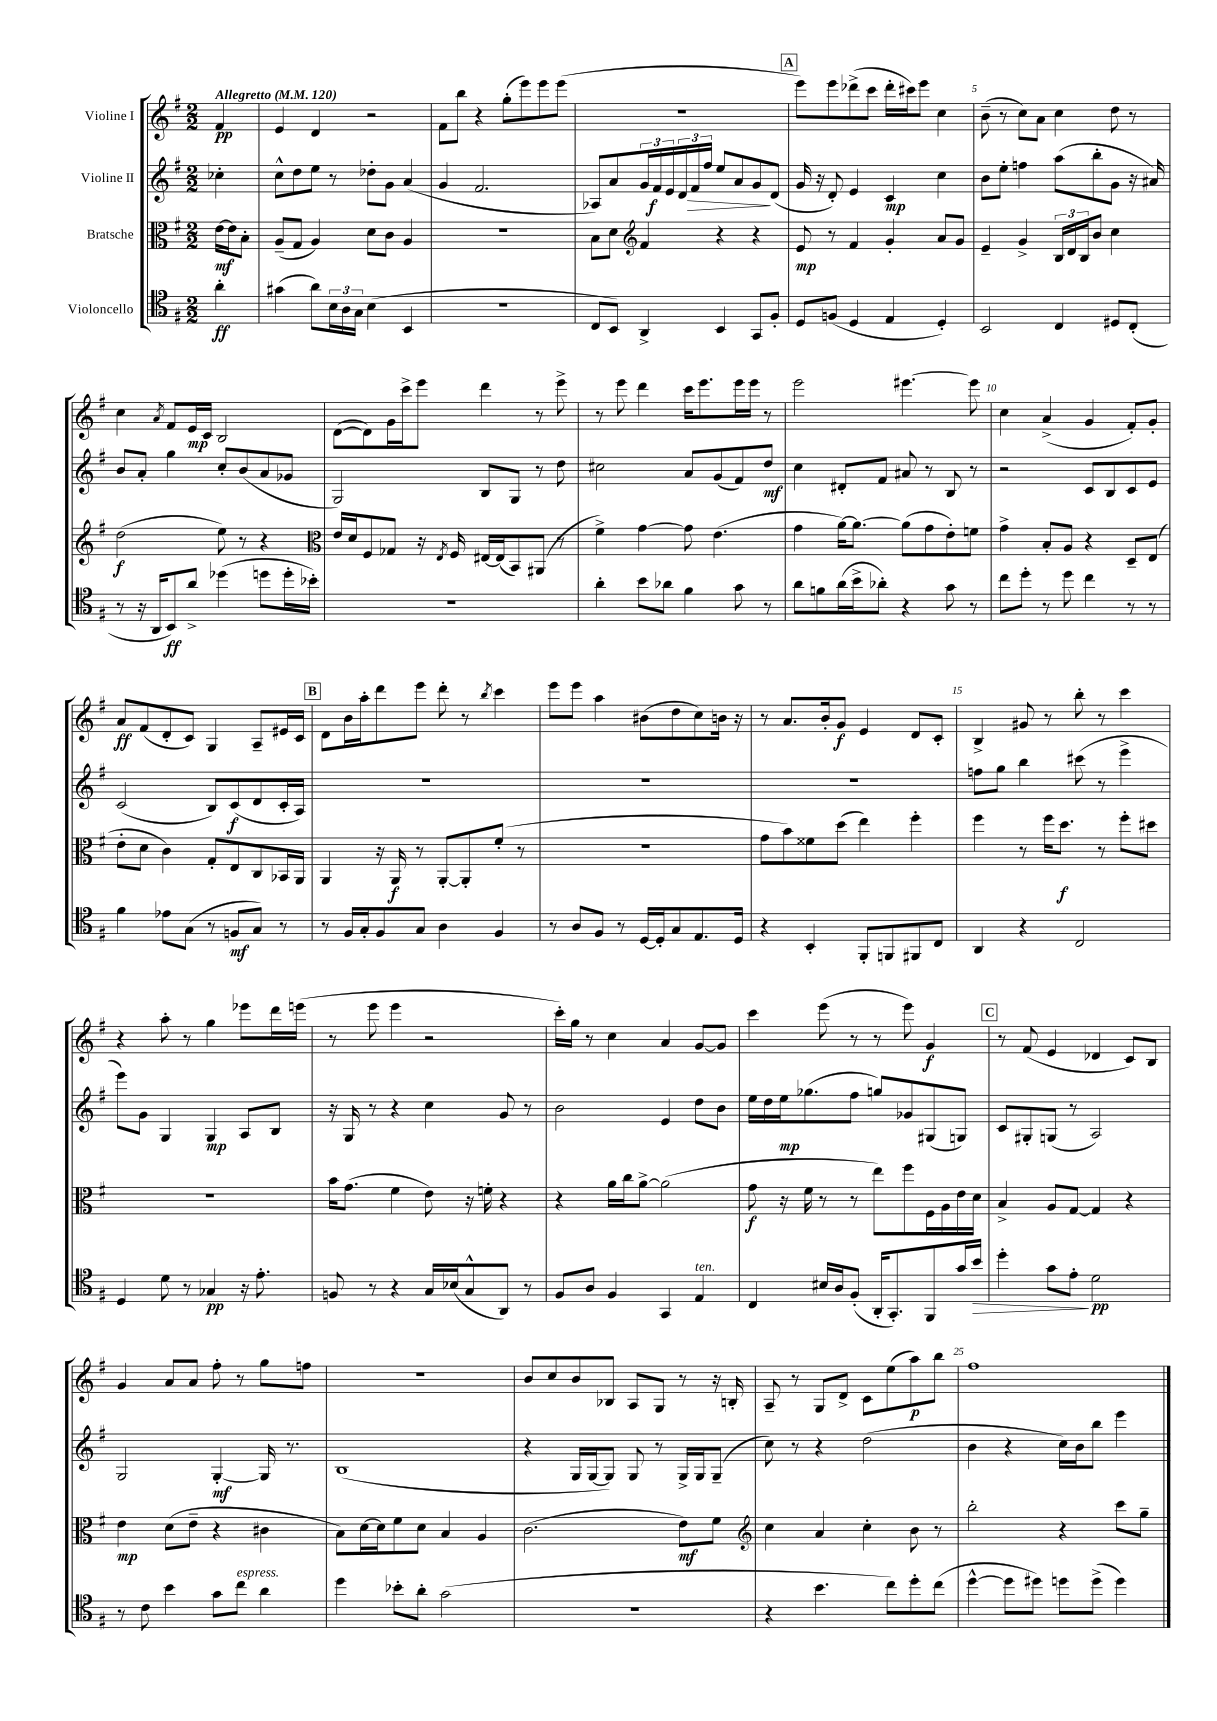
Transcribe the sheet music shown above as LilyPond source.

<<
\new StaffGroup <<
\new Staff = "s0" \with { instrumentName = "Violine I" } {
    \clef treble \key g \major \numericTimeSignature \time 2/2 \partial 4 \tempo "Allegretto" 4 = 120
    fis'4\pp |
    e'4 d'4 r2 |
    fis'8 b''8 r4 g''8-.( e'''8) e'''8 e'''8( |
    R1 |
    \mark \markup { \box "A" } e'''8) e'''8 des'''8->( c'''8 des'''16-. cis'''16) e'''8 c''4 |
    b'8--( r8 c''8) a'8 c''4 d''8 r8 |
    c''4 \acciaccatura { a'8 } fis'8 e'16\mp c'16 b2 |
    d'8~( d'8) g'16 c'''16-> e'''8 d'''4 r8 e'''8-> |
    r8 e'''8 d'''4 c'''16 e'''8. e'''16 e'''16 r8 |
    e'''2 eis'''4.~ eis'''8 |
    c''4 a'4->( g'4 fis'8-.) g'8-. |
    a'8\ff fis'8( d'8-. c'8) g4 a8-- eis'16 c'16 |
    \mark \markup { \box "B" } d'8 b'16 a''16-. d'''8 e'''8 d'''8-. r8 \acciaccatura { b''8 } c'''4 |
    e'''8 e'''8 a''4 bis'8( d''8 c''8) b'16 r16 |
    r8 a'8. b'16-. g'8\f e'4 d'8 c'8-. |
    b4-> gis'8 r8 b''8-. r8 c'''4 |
    r4 a''8-. r8 g''4 ees'''8 d'''16 e'''16( |
    r8 e'''8 e'''4 r2 |
    c'''16-.) g''16 r8 c''4 a'4 g'8~ g'8 |
    c'''4 e'''8( r8 r8 e'''8) g'4\f |
    \mark \markup { \box "C" } r8 fis'8( e'4 des'4 c'8) b8 |
    g'4 a'8 a'8 fis''8-. r8 g''8 f''8 |
    r1 |
    b'8 c''8 b'8 bes8 a8 g8 r8 r16 b16-. |
    a8-- r8 g8 d'8-> c'8 e''8( a''8\p) b''8 |
    fis''1 \bar "|." |
}
\new Staff = "s1" \with { instrumentName = "Violine II" } {
    \clef treble \key g \major \numericTimeSignature \time 2/2 \partial 4
    ces''4-. |
    c''8-^ d''8 e''8 r8 des''8-. g'8 a'4( |
    g'4 fis'2. |
    aes8) a'8 \tuplet 3/2 { g'16 fis'16\f e'16 } \tuplet 3/2 { d'16 fis'16\> fis''16 } e''8 a'8 g'8\! d'8( |
    \mark \markup { \box "A" } g'16 r16 d'8-.) e'4 c'4\mp c''4 |
    b'8 e''8-. f''4 a''8( b''8-. g'8 r16 ais'16) |
    b'8 a'8-. g''4 c''8-. b'8( a'8 ges'8 |
    g2) b8 g8 r8 d''8 |
    cis''2 a'8 g'8( fis'8) d''8\mf |
    c''4 dis'8-. fis'8 ais'8 r8 b8 r8 |
    r2 c'8 b8 c'8 e'8 |
    c'2( b8) c'8\f( d'8 c'16-. a16) |
    \mark \markup { \box "B" } R1 |
    R1 |
    R1 |
    f''8 g''8 b''4 cis'''8( r8 e'''4-> |
    e'''8) g'8 g4 g4\mp a8 b8 |
    r16 g16 r8 r4 c''4 g'8 r8 |
    b'2 e'4 d''8 b'8 |
    e''16 d''16 e''16\mp ges''8.( fis''8 g''8) ges'8 gis8( g8) |
    \mark \markup { \box "C" } c'8 gis8-. g8( r8 a2) |
    g2 g4~-.\mf g16 r8. |
    b1( |
    r4 g16 g16~ g8) g8 r8 g16-> g16 g8--( |
    c''8) r8 r4 d''2( |
    b'4 r4 c''16) b'16 b''8 e'''4 \bar "|." |
}
\new Staff = "s2" \with { instrumentName = "Bratsche" } {
    \clef alto \key g \major \numericTimeSignature \time 2/2 \partial 4
    e'16~\mf e'16 b8-. |
    a8--( g8 a4) d'8 c'8 a4 |
    R1 |
    b8 d'8 \clef treble fis'4 r4 r4 |
    \mark \markup { \box "A" } e'8\mp r8 fis'4 g'4-. a'8 g'8 |
    e'4-- g'4-> \tuplet 3/2 { b16 d'16 b16 } b'8 c''4 |
    d''2\f( e''8) r8 r4 |
    \clef alto e'16 d'16 fis8 ges8 r16 \acciaccatura { e8 } fis16 eis16~ eis16( b,8) ais,8( r8 |
    fis'4->) g'4~ g'8 e'4.( |
    g'4 a'16~) a'8.~ a'8( g'8 e'8-.) f'8 |
    g'4-> b8-. a8 r4 d8-- e8( |
    e'8-. d'8 c'4) g8-. e8 c8 bes,16 a,16 |
    \mark \markup { \box "B" } a,4 r16 a,16\f r8 a,8~-. a,8-. fis'8-.( r8 |
    R1 |
    g'8 b'8) fisis'8 d''8( e''4) fis''4-. |
    fis''4 r8 fis''16 d''8.\f r8 fis''8-. dis''8 |
    r1 |
    b'16 g'8.( fis'4 e'8) r16 f'16-. r4 |
    r4 a'16 c''16 a'8~-> a'2( |
    g'8\f r16 fis'16 r8 r8 e''8) fis''8 fis16 a16 e'16 d'16 |
    \mark \markup { \box "C" } b4-> a8 g8~ g4 r4 |
    e'4\mp d'8( e'8-- r4 cis'4 |
    b8) d'16~ d'16 fis'8 d'8 b4 a4 |
    c'2.( e'8\mf) fis'8 |
    \clef treble c''4 a'4 c''4-. b'8 r8 |
    b''2-. r4 c'''8 g''8-- \bar "|." |
}
\new Staff = "s3" \with { instrumentName = "Violoncello" } {
    \clef tenor \key g \major \numericTimeSignature \time 2/2 \partial 4
    a'4-.\ff |
    gis'4( a'8) \tuplet 3/2 { b16 a16 g16 } b4( b,4 |
    r1 |
    c8 b,8) a,4-> b,4 g,8 fis8-. |
    \mark \markup { \box "A" } d8 f8( d4 e4 d4-.) |
    b,2 c4 dis8 c8-.( |
    r8 r16 a,16 b,8\ff) a'8-> des''4( d''8 d''16-. bes'16-.) |
    r1 |
    a'4-. b'8 aes'8 fis'4 g'8 r8 |
    a'8 f'8 a'16( b'16-> aes'8-.) r4 g'8 r8 |
    c''8 d''8-. r8 d''8 c''4 r8 r8 |
    fis'4 ees'8 g8( r8 f8\mf g8) r8 |
    \mark \markup { \box "B" } r8 fis16 g16-. fis8 g8 a4 fis4 |
    r8 a8 fis8 r8 d16~ d16-. g8 e8. d16 |
    r4 b,4-. fis,8-. f,8 fis,8 c8 |
    a,4 r4 c2 |
    d4 d'8 r8 ges4\pp r16 e'8.-. |
    f8 r8 r4 g16 bes16( g8-^ a,8) r8 |
    fis8 a8 fis4 g,4 e4^\markup { \italic "ten." } |
    c4 bis16 a16 fis8-.( a,16-. g,8.-.) fis,8 g'16 b'16\> |
    \mark \markup { \box "C" } d''4-. g'8 e'8-.\! d'2\pp |
    r8 c'8 b'4 g'8 c''8^\markup { \italic "espress." } a'4 |
    d''4 bes'8-. a'8-. g'2( |
    R1 |
    r4 b'4. c''8) d''8-. c''8( |
    d''4~-^ d''8 dis''8) d''8 d''8->( d''4) \bar "|." |
}
>>
>>
\layout { \context { \Score \override BarNumber.break-visibility = ##(#f #t #t) barNumberVisibility = #(every-nth-bar-number-visible 5) } }
